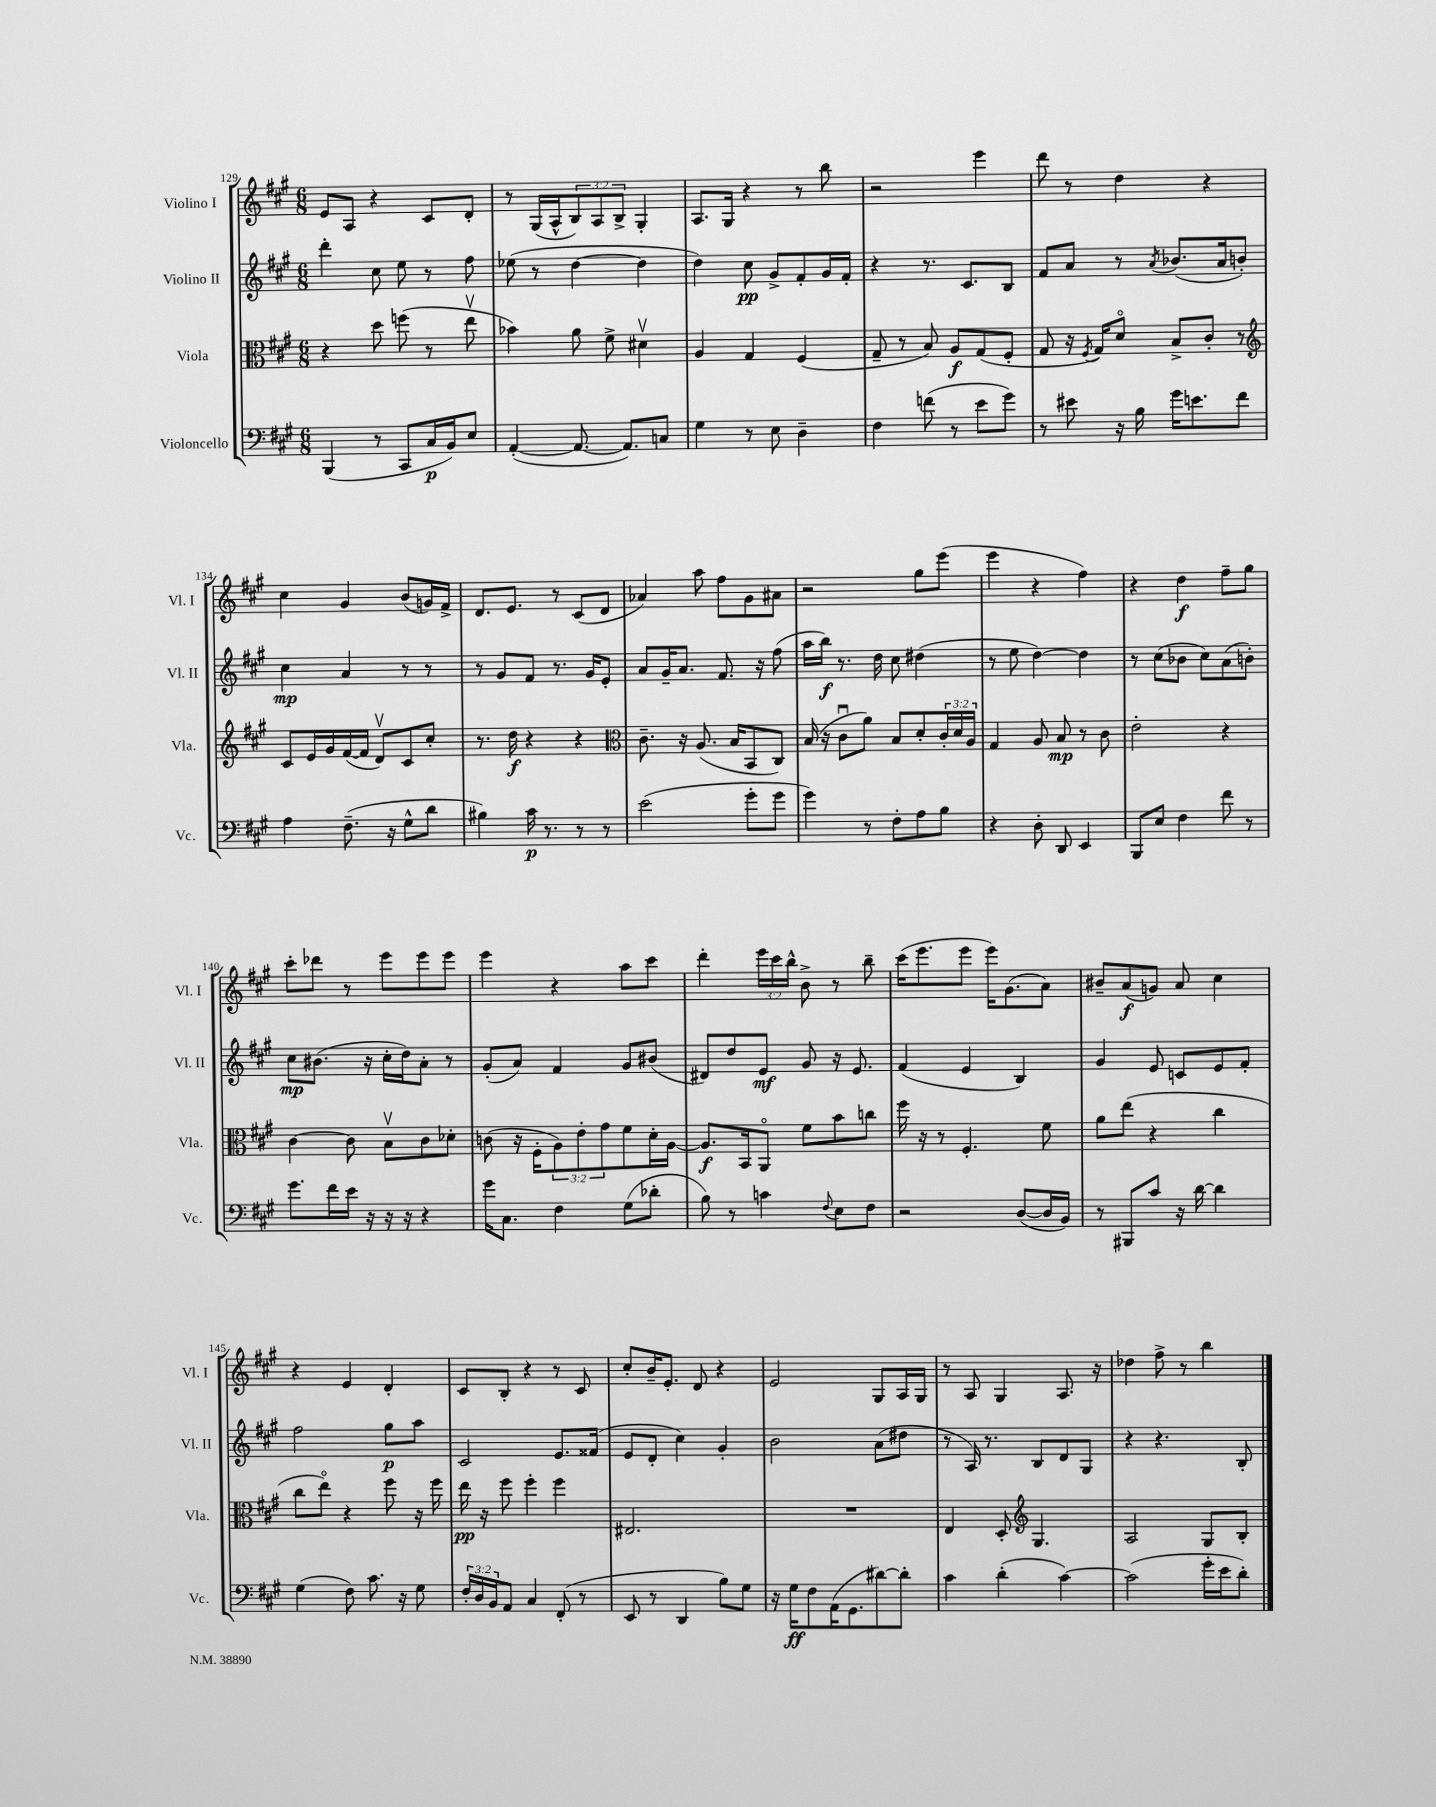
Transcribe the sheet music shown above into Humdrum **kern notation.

**kern	**kern	**kern	**kern
*staff4	*staff3	*staff2	*staff1
*clefF4	*clefC3	*clefG2	*clefG2
*k[f#c#g#]	*k[f#c#g#]	*k[f#c#g#]	*k[f#c#g#]
*M6/8	*M6/8	*M6/8	*M6/8
(4BBB	4r	4ddd'	8e
.	.	.	8A
8r	8dd	8cc#	4r
8CC#	(8ff	8ee	.
16C#	8r	8r	8c#
16BB)	.	.	.
8E	8eev	8ff#	8d'
=	=	=	=
([4AA'	4b-)	(8ee-	8r
.	.	8r	(16G#
.	.	.	16A^^
8.AA_	8a	[4dd	12B)
.	.	.	12A
.	8f#^	.	.
.	.	.	12B^
8.AA])	.	.	.
.	4d#v	4dd]	4G#'
8C	.	.	.
=	=	=	=
4G#	4A	4dd)	8.A
.	.	.	16G#
8r	4G#	8cc#	4r
8E	.	8g#^	.
4D~	(4F#	8f#'	8r
.	.	16g#	8bb
.	.	16f#'	.
=	=	=	=
4F#	8G#~	4r	2r
.	8r	.	.
(8f	8B)	8.r	.
8r	8A	.	.
.	.	8.c#	.
8e	(8G#	.	4eee
8g#)	8F#'	8B	.
=	=	=	=
8r	8G#	8f#	8ddd
8e#	16r	8a	8r
.	8qF#	.	.
.	16G#)	.	.
16r	8do	8r	4dd
16B	.	.	.
.	.	8qa	.
16g#	8B^	(8.b-	.
8.e	.	.	.
.	8c#'	.	4r
.	.	16a	.
8f#	8r	8b')	.
=	=	=	=
*	*clefG2	*	*
4A	8c#	4cc#	4cc#
.	16e	.	.
.	16g#	.	.
(8.F#~	([16f#	4a	4g#
.	16f#]	.	.
.	8dv)	.	.
16r	.	.	.
8G#^^	8c#	8r	(8b
8d	8cc#'	8r	16g)
.	.	.	16f#^
=	=	=	=
4B#)	8.r	8r	8.d
.	.	8g#	.
.	16dd	.	8.e
16c#	4r	8f#	.
8.r	.	.	.
.	.	8.r	8r
8r	4r	.	(8c#
.	.	16g#	.
8r	.	8e'	8d
=	=	=	=
*	*clefC3	*	*
(2e	8.c#~	8a	4a-)
.	.	16g#~	.
.	16r	8.a	.
.	(8.A	.	8aa
.	.	8.f#	8ff#
.	16B	.	.
8g#'	8BB	.	8g#
.	.	16r	.
8g#	8C#)	(8ff#	8a#
=	=	=	=
4g#)	(16B	16aa	2r
.	16r	16bb)	.
.	8c#u	8.r	.
8r	8a)	.	.
.	.	16dd	.
8F#'	8B	8cc#	.
8A	8d'	(4dd#	8gg#
8B	24c#'	.	(8eee
.	24d	.	.
.	24A	.	.
=	=	=	=
4r	4G#	8r	4eee
.	.	8ee	.
8D'	8A	[4dd)	4r
8DD	8B	.	.
4EE	8r	4dd]	4ff#)
.	8c#	.	.
=	=	=	=
8BBB	2e'	8r	4r
8E	.	(8cc#	.
4F#	.	8b-	4dd
.	.	8cc#)	.
8f#	4r	(8a	8ff#~
8r	.	8b')	8gg#
=	=	=	=
8.g#	[4c#	8cc#	8ccc#'
.	.	(8.b#	8ddd-
16f#	.	.	.
16e	8c#]	.	8r
16r	.	16r	.
16r	8Bv	16cc#'	8eee
16r	.	16dd)	.
4r	8c#	8a'	8eee
.	8d-'	8r	8eee
=	=	=	=
16g#	(8c	(8g#'	4eee
8.C#	.	.	.
.	16r	8a)	.
.	16F#'	.	.
4F#	12A)	4f#	4r
.	12e'	.	.
.	12g#	.	.
(8G#	8f#	8g#	8aa
8d-'	16d'	(8b#	8ccc#
.	[16A	.	.
=	=	=	=
8B)	8.A]	8d#)	4ddd'
8r	.	8dd	.
.	16BB	.	.
4c	8AAo	8e	24eee
.	.	.	24ccc#
.	.	.	24bb^^
.	8f#	8g#	8b^
8qqF#	.	.	.
8E	8b	16r	8r
.	.	8.e	.
8F#	8cc	.	8bb~
=	=	=	=
2r	16ff#	(4f#	(16ccc#
.	16r	.	8.eee
.	8r	.	.
.	4.F#'	4e	8eee
.	.	.	16eee)
.	.	.	(8.g#
([8D	.	4B)	.
16D]	8f#	.	8a)
16BB)	.	.	.
=	=	=	=
8r	8a	4g#	8b#~
8BBB#	(8ee	.	(8a
8c#	4r	8e	8g)
16r	.	8c	8a
[16d	.	.	.
4d]	4cc#	8e	4cc#
.	.	8f#'	.
=	=	=	=
(4G#	8cc#	2ff#	4r
.	8eeo)	.	.
8F#)	4r	.	4e
8.c#	.	.	.
.	8ff#	8gg#	4d'
16r	.	.	.
8G#	16r	8aa	.
.	16ff#	.	.
=	=	=	=
24F#'	16ee	2c#	8c#
24D	.	.	.
.	16r	.	.
24BB	.	.	.
8AA	8ff#	.	8B'
4C#	4ff#'	.	4r
(8FF#'	4ff#	8.e	8r
8r	.	.	8c#
.	.	(16f##	.
=	=	=	=
8EE	2.E#	8e	8cc#'
8r	.	8d'	16b~
.	.	.	8.e'
4DD	.	4cc#)	.
.	.	.	8d
8B)	.	4g#'	4r
8G#	.	.	.
=	=	=	=
16r	2.r	2b	2e
16G#	.	.	.
8F#	.	.	.
(16AA	.	.	.
8.GG#	.	.	.
[8d#)	.	(8a	8G#
8d#']	.	8dd#	16A
.	.	.	16G#
=	=	=	=
4c#	4E	8r	8r
.	.	16A)	8A
.	.	8.r	.
(4d'	8D'	.	4G#
*	*clefG2	*	*
.	4.G#	8B	.
[4c#)	.	8d	8.A
.	.	8G#	.
.	.	.	16r
=	=	=	=
(2c#]	2A	4r	4dd-
.	.	4.r	8ff#^
.	.	.	8r
16g#'	8G#	.	4bb
16e	.	.	.
8d')	8B'	8B'	.
==	==	==	==
*-	*-	*-	*-
